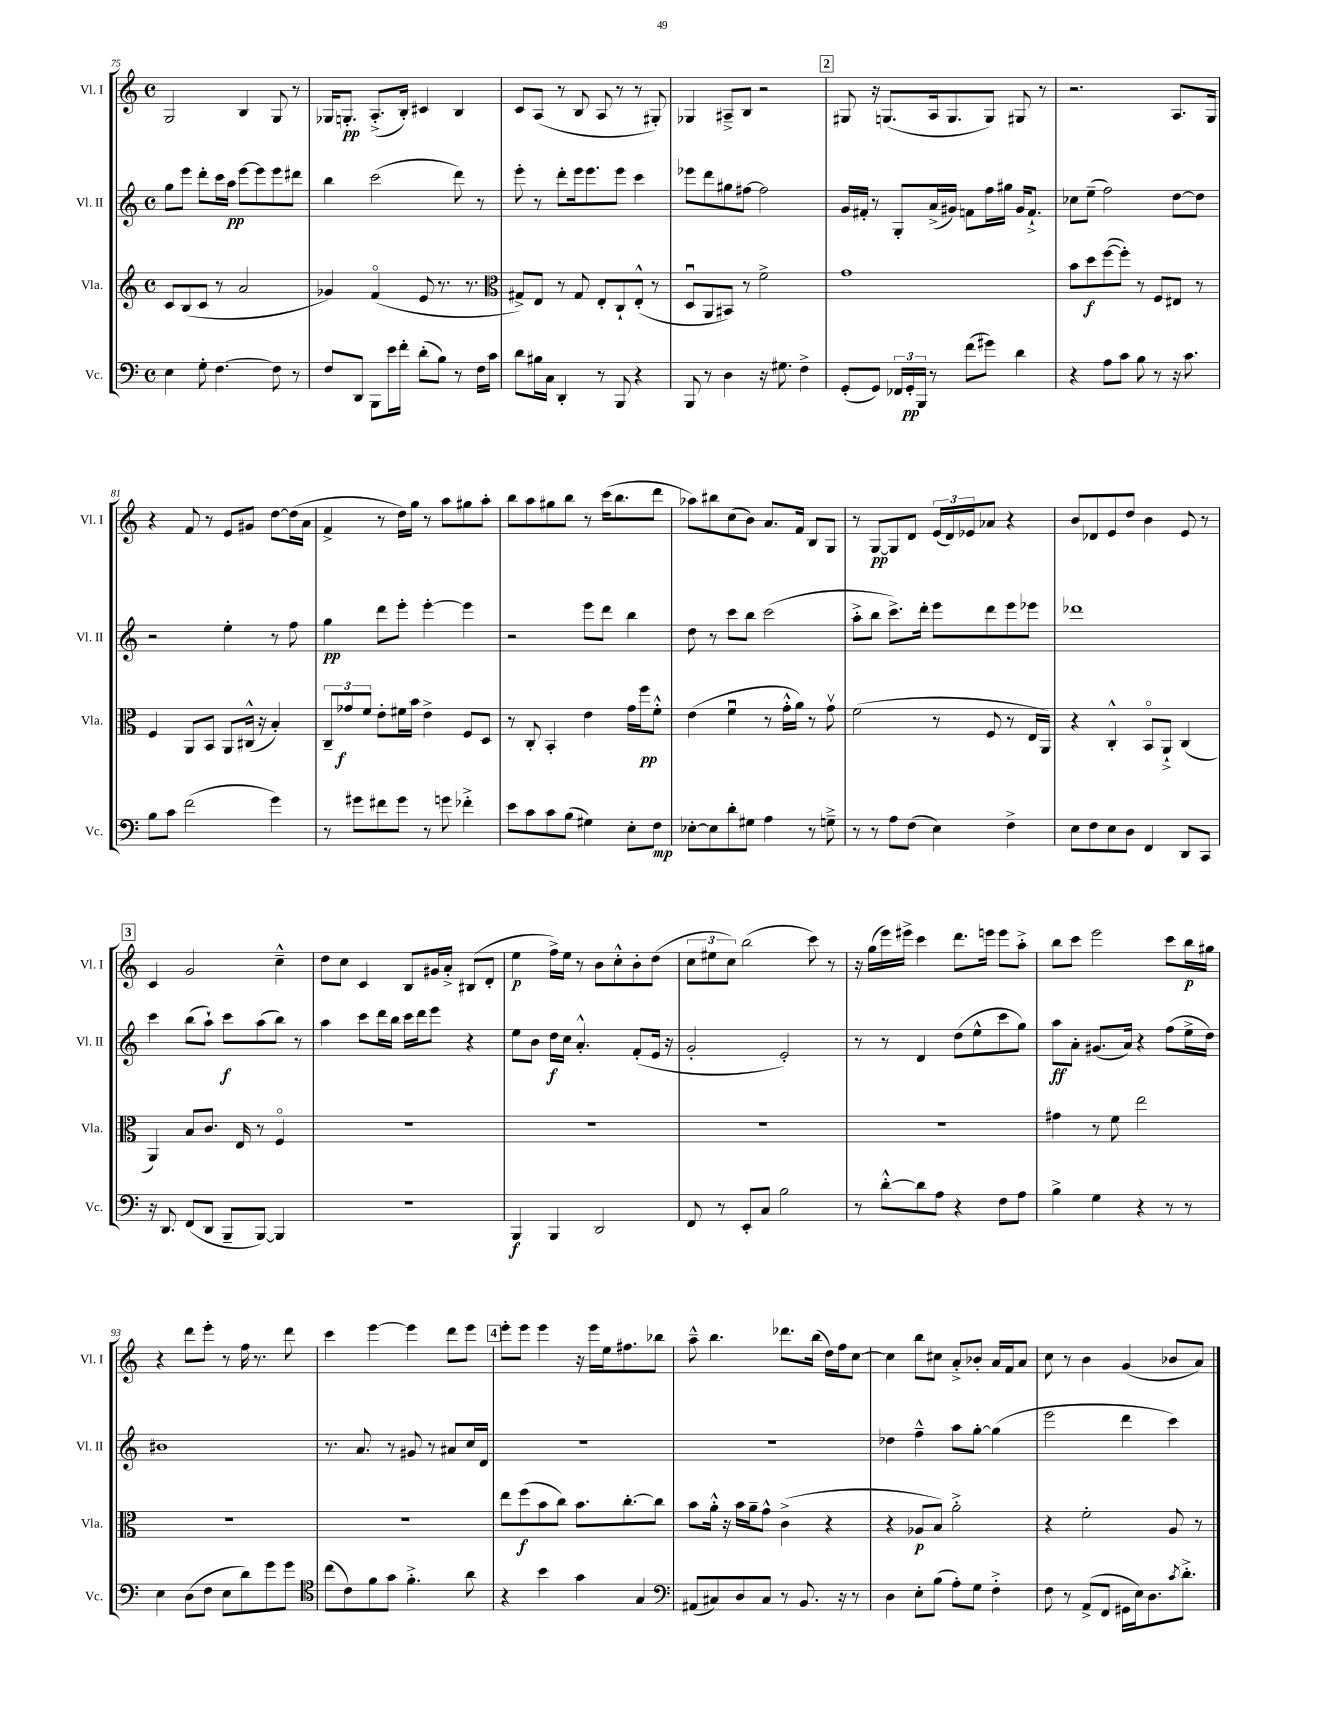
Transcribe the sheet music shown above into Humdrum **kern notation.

**kern	**dynam	**kern	**dynam	**kern	**dynam	**kern	**dynam
*part4	*part4	*part3	*part3	*part2	*part2	*part1	*part1
*staff4	*staff4	*staff3	*staff3	*staff2	*staff2	*staff1	*staff1
*I"Vc.	*	*I"Vla.	*	*I"Vl. II	*	*I"Vl. I	*
*I'Vc.	*	*I'Vla.	*	*I'Vl. II	*	*I'Vl. I	*
*clefF4	*	*clefG2	*	*clefG2	*	*clefG2	*
*k[]	*	*k[]	*	*k[]	*	*k[]	*
*M4/4	*	*M4/4	*	*M4/4	*	*M4/4	*
*met(c)	*	*met(c)	*	*met(c)	*	*met(c)	*
=75	=75	=75	=75	=75	=75	=75	=75
4E\	.	8c/L	.	8gg\L	.	2G/	.
.	.	(8B/	.	8eee\J	.	.	.
8G'\	.	8c/J	.	8ddd'\L	.	.	.
[4.F\	.	8r	.	16ccc\L	.	.	.
.	.	.	.	16aa\JJ	pp	.	.
.	.	2a/	.	[8eee\L	.	4B/	.
.	.	.	.	8eee\]	.	.	.
8F\]	.	.	.	8eee\	.	8G/	.
8r	.	.	.	8ddd#X\J	.	8r	.
=76	=76	=76	=76	=76	=76	=76	=76
8F/L	.	4g-X/)	.	4bb\	.	16G-X/KL	.
.	.	.	.	.	.	8.Gn'/J	pp
8DD/J	.	.	.	.	.	.	.
8BBB\L	.	(4f/	.	(2ccc\	.	(8.A'^/L	.
16e\L	.	.	.	.	.	.	.
16f'\JJ	.	.	.	.	.	16B'/Jk)	.
(8d'\L	.	8e/	.	.	.	4c#X/	.
8B\J)	.	8.r	.	.	.	.	.
8r	.	.	.	8ddd\)	.	4B/	.
.	.	8.r	.	.	.	.	.
16F\LL	.	.	.	8r	.	.	.
16c\JJ	.	.	.	.	.	.	.
=77	=77	=77	=77	=77	=77	=77	=77
*	*	*clefC3	*	*	*	*	*
8d\L	.	8G#X^/L)	.	8eee'\	.	8c/L	.
16B#X\L	.	8E/J	.	8r	.	(8A/J	.
16C\JJ	.	.	.	.	.	.	.
4DD'/	.	8r	.	8ddd'\L	.	8r	.
.	.	8G#/	.	16eee\k	.	8B/	.
.	.	.	.	8.eee\	.	.	.
8r	.	8E'/L	.	.	.	8A/	.
8BBB/	.	8C`/	.	8eee\J	.	8r	.
4r	.	(8E'^^/J	.	4ccc\	.	8r	.
.	.	8r	.	.	.	8G#X'/)	.
=78	=78	=78	=78	=78	=78	=78	=78
8BBB/	.	8Du/L	.	8eee-X\L	.	4G-X/	.
8r	.	8AA/	.	8ddd\	.	.	.
4D\	.	8BB#X/J)	.	8gg#X\	.	8A#X~^/L	.
.	.	8r	.	[8ff#X\J	.	8B/J	.
16r	.	2f^\	.	2ff#\]	.	2r	.
8.G#X\	.	.	.	.	.	.	.
4F^\	.	.	.	.	.	.	.
!!LO:REH:place=s1:t=2
=79	=79	=79	=79	=79	=79	=79	=79
(8GG'/L	.	1g	.	16g/LL	.	8G#X/	.
.	.	.	.	16f#X'/JJ	.	.	.
8GG/J)	.	.	.	8r	.	16r	.
.	.	.	.	.	.	(8.Gn/L	.
24FF-X/LL	.	.	.	8G'/L	.	.	.
24GG'/	pp	.	.	.	.	.	.
24BBB/JJ	.	.	.	.	.	.	.
8r	.	.	.	(16a^/L	.	16A/k	.
.	.	.	.	16g#X/JJ)	.	8.G/	.
(8f\L	.	.	.	8fn\L	.	.	.
8g#X\J)	.	.	.	16ff\L	.	8G/J)	.
.	.	.	.	16gg#X\JJ	.	.	.
4d\	.	.	.	16g#/KL	.	8G#X/	.
.	.	.	.	8.f`^/J	.	.	.
.	.	.	.	.	.	8r	.
=80	=80	=80	=80	=80	=80	=80	=80
4r	.	8b\L	.	8cc-X\L	.	2.r	.
.	.	8dd\	f	(8ee~\J	.	.	.
8A\L	.	([8ff\	.	2ff\)	.	.	.
8c\J	.	8ff'\J])	.	.	.	.	.
8B\	.	8r	.	.	.	.	.
8r	.	8F/L	.	.	.	.	.
16r	.	8E#X/J	.	[8dd\L	.	8.A/L	.
8.c\	.	.	.	.	.	.	.
.	.	8r	.	8dd\J]	.	.	.
.	.	.	.	.	.	16G/Jk	.
!!LO:LB:g=z
=81	=81	=81	=81	=81	=81	=81	=81
8B\L	.	4F/	.	2r	.	4r	.
8c\J	.	.	.	.	.	.	.
(2f\	.	8AA/L	.	.	.	8f/	.
.	.	8BB/J	.	.	.	8r	.
.	.	8AA/L	.	4ee'\	.	8e/L	.
.	.	(16C#X^^/Jk	.	.	.	8g#X/J	.
.	.	16r	.	.	.	.	.
4g\)	.	4B'/)	.	8r	.	[8dd\L	.
.	.	.	.	8ff\	.	(16dd\L]	.
.	.	.	.	.	.	16a\JJ	.
=82	=82	=82	=82	=82	=82	=82	=82
8r	.	12C~/L	.	4gg\	pp	4f^/	.
.	.	12g-X/	f	.	.	.	.
8g#X\L	.	.	.	.	.	.	.
.	.	12f/J	.	.	.	.	.
8f#X\	.	8e'\L	.	8ddd\L	.	8r	.
8g#\J	.	16f#X\L	.	8eee'\J	.	16dd\LL)	.
.	.	16b\JJ	.	.	.	16gg\JJ	.
8r	.	4e^\	.	[4eee'\	.	8r	.
8gn\	.	.	.	.	.	8aa\L	.
4f-X'^\	.	8F/L	.	4eee\]	.	8gg#X\	.
.	.	8D/J	.	.	.	8aa'\J	.
=83	=83	=83	=83	=83	=83	=83	=83
8e\L	.	8r	.	2r	.	8bb\L	.
8c\	.	8C'/	.	.	.	8aa\	.
8c\	.	4BB'/	.	.	.	8gg#X\	.
(8B\J	.	.	.	.	.	8bb\J	.
4G#X\)	.	4e\	.	8eee\L	.	8r	.
.	.	.	.	8ddd\J	.	(16ccc\KL	.
.	.	.	.	.	.	8.bb\	.
8E'\L	.	16g\LL	.	4bb\	.	.	.
.	.	16ff\J	pp	.	.	.	.
8F\J	mp	8f'^^\J	.	.	.	8ddd\J	.
=84	=84	=84	=84	=84	=84	=84	=84
[8E-X'\L	.	(4e\	.	8dd\	.	8aa-X\L)	.
8E-\]	.	.	.	8r	.	8bb#X\	.
8d'\	.	4fu\	.	8ccc\L	.	(8cc\	.
8G#X\J	.	.	.	8bb\J	.	8b\J)	.
4A\	.	8r	.	(2ccc\	.	8.a/L	.
.	.	16g'^^\LL	.	.	.	.	.
.	.	16a\JJ)	.	.	.	16f/Jk	.
8r	.	8r	.	.	.	8B/L	.
8Gn~^\	.	8gv\	.	.	.	8G/J	.
=85	=85	=85	=85	=85	=85	=85	=85
8r	.	(2f\	.	8aa'^\L	.	8r	.
8r	.	.	.	8bb\J	.	[8G/L	pp
8A\L	.	.	.	8.ccc^\L)	.	8G/]	.
(8F\J	.	.	.	.	.	8d/J	.
.	.	.	.	16ddd'\Jk	.	.	.
4E\)	.	8r	.	8eee\L	.	(24e/LL	.
.	.	.	.	.	.	24d/)	.
.	.	.	.	.	.	24e-X/J	.
.	.	8F/	.	8ddd\	.	8a-X/J	.
4F^\	.	8r	.	8eee\	.	4r	.
.	.	16E/LL	.	8eee-X\J	.	.	.
.	.	16AA/JJ)	.	.	.	.	.
=86	=86	=86	=86	=86	=86	=86	=86
8E\L	.	4r	.	1ddd-X	.	8b/L	.
8F\	.	.	.	.	.	8d-X/	.
8E\	.	4C'^^/	.	.	.	8e/	.
8D\J	.	.	.	.	.	8dd/J	.
4FF/	.	8BB/L	.	.	.	4b\	.
.	.	8AA`^/J	.	.	.	.	.
8DD/L	.	(4C/	.	.	.	8e/	.
8CC/J	.	.	.	.	.	8r	.
!!LO:LB:g=z
!!LO:REH:place=s1:t=3
=87	=87	=87	=87	=87	=87	=87	=87
16r	.	4AA/)	.	4ccc\	.	4c/	.
8.DD/	.	.	.	.	.	.	.
(8FF/L	.	8B/L	.	(8bb\L	.	2g/	.
8DD/J	.	8.c/J	.	8aa`\J)	.	.	.
8BBB~/L	.	.	.	8ccc\L	f	.	.
.	.	16E/	.	.	.	.	.
[8BBB/J)	.	8r	.	(8aa\	.	.	.
4BBB/]	.	4F/	.	8bb\J)	.	4cc~^^\	.
.	.	.	.	8r	.	.	.
=88	=88	=88	=88	=88	=88	=88	=88
1r	.	1r	.	4aa\	.	8dd\L	.
.	.	.	.	.	.	8cc\J	.
.	.	.	.	8ccc\L	.	4c/	.
.	.	.	.	16ddd\L	.	.	.
.	.	.	.	16bb\JJ	.	.	.
.	.	.	.	16ccc\LL	.	8B/L	.
.	.	.	.	16ddd\J	.	.	.
.	.	.	.	8eee\J	.	16g#X/L	.
.	.	.	.	.	.	16a'^/JJ	.
.	.	.	.	4r	.	(8B#X/L	.
.	.	.	.	.	.	8d'/J	.
=89	=89	=89	=89	=89	=89	=89	=89
4BBB/	f	1r	.	8ee\L	.	4ee\	p
.	.	.	.	8b\J	.	.	.
4BBB/	.	.	.	16dd\LL	f	16ff^\LL)	.
.	.	.	.	16cc\JJ	.	16ee\JJ	.
.	.	.	.	4.a'^^/	.	8r	.
2DD/	.	.	.	.	.	8b\L	.
.	.	.	.	.	.	8cc'^^\	.
.	.	.	.	(8f'/L	.	8b'\	.
.	.	.	.	16e/Jk	.	(8dd\J	.
.	.	.	.	16r	.	.	.
=90	=90	=90	=90	=90	=90	=90	=90
8FF/	.	1r	.	2g'/	.	12cc\L	.
.	.	.	.	.	.	12ee#X\	.
8r	.	.	.	.	.	.	.
.	.	.	.	.	.	12cc\J)	.
8EE'/L	.	.	.	.	.	(2bb\	.
8C/J	.	.	.	.	.	.	.
2B\	.	.	.	2e'/)	.	.	.
.	.	.	.	.	.	8ccc\)	.
.	.	.	.	.	.	8r	.
=91	=91	=91	=91	=91	=91	=91	=91
8r	.	1r	.	8r	.	16r	.
.	.	.	.	.	.	(16gg\LL	.
[8d'^^\L	.	.	.	8r	.	16eee\)	.
.	.	.	.	.	.	16eee#X^\JJ	.
8d\]	.	.	.	4d/	.	4ccc\	.
8A\J	.	.	.	.	.	.	.
4r	.	.	.	(8dd\L	.	8.ddd\L	.
.	.	.	.	8ee^^\	.	.	.
.	.	.	.	.	.	16eeen\Jk	.
8F\L	.	.	.	8ccc\	.	8eee\L	.
8A\J	.	.	.	8gg\J)	.	8aa'^\J	.
=92	=92	=92	=92	=92	=92	=92	=92
4B^\	.	4g#X\	.	8aa\L	ff	8bb\L	.
.	.	.	.	8a'\J	.	8ccc\J	.
4G\	.	8r	.	(8.g#X/L	.	2eee\	.
.	.	8f\	.	.	.	.	.
.	.	.	.	16a/Jk)	.	.	.
4r	.	2ee\	.	4r	.	.	.
8r	.	.	.	(8ff\L	.	8ccc\L	.
8r	.	.	.	16ee^\L	.	16bb\L	p
.	.	.	.	16dd\JJ)	.	16gg#X\JJ	.
!!LO:LB:g=z
=93	=93	=93	=93	=93	=93	=93	=93
4E\	.	1r	.	1b#X	.	4r	.
(8D\L	.	.	.	.	.	8ddd\L	.
8F\J	.	.	.	.	.	8eee'\J	.
8E\L	.	.	.	.	.	8r	.
8d\)	.	.	.	.	.	16ff\	.
.	.	.	.	.	.	8.r	.
8g\	.	.	.	.	.	.	.
8g\J	.	.	.	.	.	8ddd\	.
=94	=94	=94	=94	=94	=94	=94	=94
*clefC4	*	*	*	*	*	*	*
(8cc\L	.	1r	.	8.r	.	4ccc\	.
8c\)	.	.	.	.	.	.	.
.	.	.	.	8.a/	.	.	.
8f\	.	.	.	.	.	[4eee\	.
8g\J	.	.	.	8r	.	.	.
4.f'^\	.	.	.	8g#X/	.	4eee\]	.
.	.	.	.	8r	.	.	.
.	.	.	.	8a#X/L	.	8ddd\L	.
8a\	.	.	.	16cc/L	.	8eee\J	.
.	.	.	.	16d/JJ	.	.	.
!!LO:REH:place=s1:t=4
=95	=95	=95	=95	=95	=95	=95	=95
4r	.	8ee\L	.	1r	.	8eee'\L	.
.	.	(8ff\	f	.	.	8eee\J	.
4b\	.	8b\	.	.	.	4eee\	.
.	.	8cc\J)	.	.	.	.	.
4g\	.	8.b\L	.	.	.	16r	.
.	.	.	.	.	.	16eee\LL	.
.	.	.	.	.	.	16ee\J	.
.	.	[8.cc'\	.	.	.	8.ff#X\	.
4G/	.	.	.	.	.	.	.
.	.	8cc\J]	.	.	.	8bb-X\J	.
=96	=96	=96	=96	=96	=96	=96	=96
*clefF4	*	*	*	*	*	*	*
(8AA#X/L	.	8b\L	.	1r	.	8aa~^^\	.
8C#X/)	.	16a'^^\Jk	.	.	.	4.bb\	.
.	.	16r	.	.	.	.	.
8D/	.	16b\LL	.	.	.	.	.
.	.	16a~\J	.	.	.	.	.
8C#/J	.	8g^^\J	.	.	.	.	.
8r	.	(4c^\	.	.	.	8.ddd-X\L	.
8.BB/	.	.	.	.	.	.	.
.	.	.	.	.	.	(16bb\Jk	.
.	.	4r	.	.	.	16dd\LL)	.
16r	.	.	.	.	.	16ff\J	.
8r	.	.	.	.	.	[8cc\J	.
=97	=97	=97	=97	=97	=97	=97	=97
4D\	.	4r	.	4dd-X\	.	4cc\]	.
8E'\L	.	8A-X/L	p	4ff~^^\	.	8bb\L	.
(8B\J	.	8B/J)	.	.	.	8cc#X\J	.
8A'\L)	.	2a'^\	.	8aa\L	.	8a'^/L	.
8G\J	.	.	.	[8gg'\J	.	8b-X'/J	.
4F'^\	.	.	.	(4gg\]	.	16a/LL	.
.	.	.	.	.	.	16f/J	.
.	.	.	.	.	.	8a/J	.
=98	=98	=98	=98	=98	=98	=98	=98
8F\	.	4r	.	2eee\	.	8cc\	.
8r	.	.	.	.	.	8r	.
(8AA^/L	.	2f'\	.	.	.	4b\	.
8FF/J	.	.	.	.	.	.	.
16GG#X\LL	.	.	.	4ddd\	.	(4g/	.
16E\J)	.	.	.	.	.	.	.
8.D\	.	.	.	.	.	.	.
.	.	8A/	.	4ccc\)	.	8b-X/L	.
8qc/	.	.	.	.	.	.	.
8.d'^\J	.	.	.	.	.	.	.
.	.	8r	.	.	.	8a/J)	.
==	==	==	==	==	==	==	==
*-	*-	*-	*-	*-	*-	*-	*-
